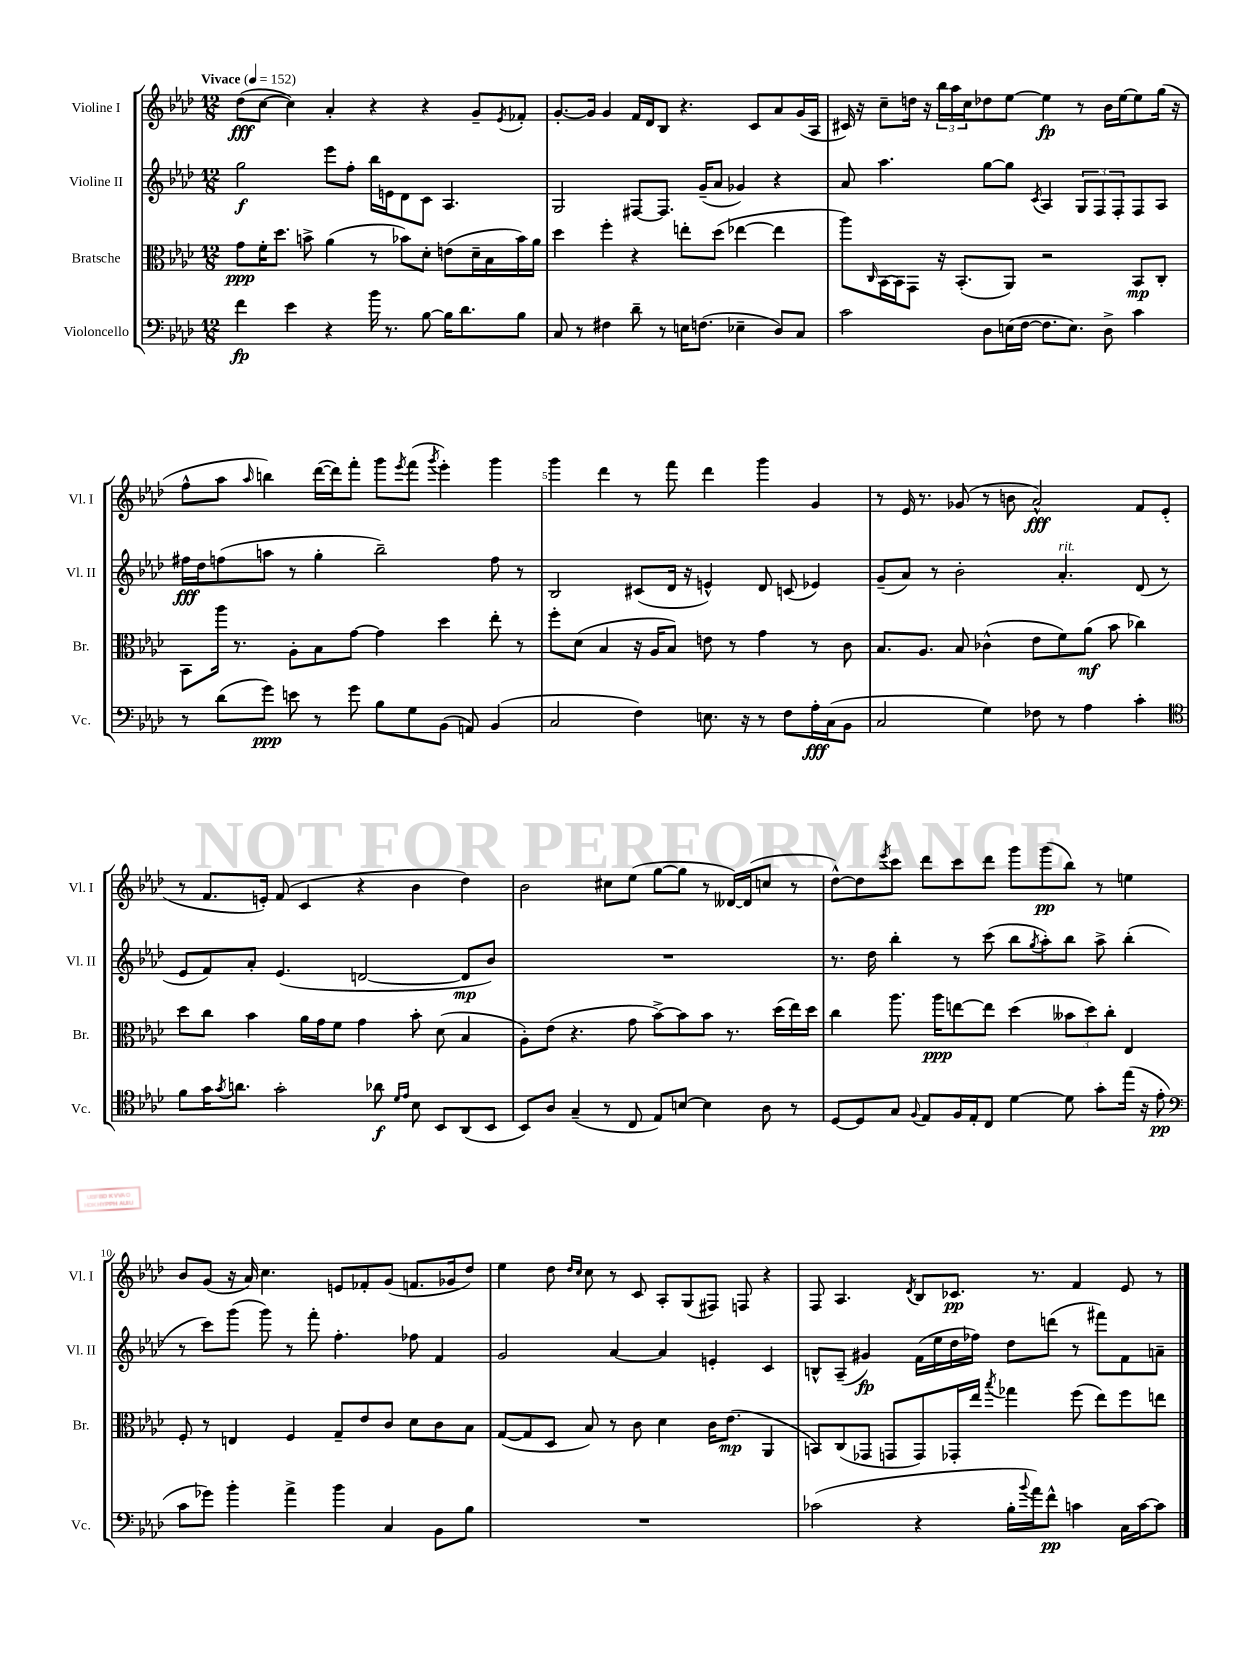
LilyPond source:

<<
\new StaffGroup <<
\new Staff = "s0" \with { instrumentName = "Violine I" shortInstrumentName = "Vl. I" } {
    \clef treble \key aes \major \numericTimeSignature \time 12/8 \tempo "Vivace" 4 = 152
    des''8\fff( c''8~ c''4) aes'4-. r4 r4 g'8-- \acciaccatura { ees'8 } fes'8-. |
    g'8.~-. g'16 g'4 f'16 des'16 bes8 r4. c'8 aes'8 g'16( aes16 |
    cis'16) r16 c''8-- d''16 r16 \tuplet 3/2 { bes''16 aes''16 c''16 } des''8 ees''8~ ees''4\fp r8 bes'16 ees''16~ ees''8 g''16( r16 |
    f''8-^ aes''8 \grace { aes''16 } b''4) des'''16~( des'''16) f'''8-. g'''8 \acciaccatura { ees'''8 } f'''8( \acciaccatura { g'''8 } ees'''4-.) g'''4 |
    g'''4 des'''4 r8 f'''8 des'''4 g'''4 g'4 |
    r8 ees'16 r8. ges'8( r8 b'8 aes'2-^\fff) f'8 ees'8-.( |
    r8 f'8. e'16-.) f'8( c'4 r4 bes'4 des''4) |
    bes'2 cis''8 ees''8( g''8~ g''8 r8 deses'16~) deses'16( c''8 r8 |
    des''8~-^) des''8 \acciaccatura { ees'''8 } c'''8 des'''8 c'''8 des'''8 g'''8 g'''8\pp( bes''8) r8 e''4 |
    bes'8 g'8( r16 aes'16) c''4. e'8 fes'8-. g'8( f'8. ges'16 des''8) |
    ees''4 des''8 \grace { des''16 c''16 } c''8 r8 c'8 aes8-. g8( fis8) f8 r4 |
    f8 aes4. \acciaccatura { des'8 } bes8 ces'8.\pp r8. f'4 ees'8 r8 \bar "|." |
}
\new Staff = "s1" \with { instrumentName = "Violine II" shortInstrumentName = "Vl. II" } {
    \clef treble \key aes \major \numericTimeSignature \time 12/8
    g''2\f ees'''8 f''8-. bes''16 e'16 des'8 c'8 aes4. |
    g2 fis8~ fis8. g'16--( aes'8 ges'4) r4 |
    aes'8 aes''4. g''8~ g''8 \acciaccatura { c'8 } aes4 \tuplet 3/2 { g8 f8 f8-. } f8 aes8 |
    fis''16\fff des''16 f''8( a''8 r8 g''4-. bes''2--) f''8 r8 |
    bes2 cis'8( des'16 r16 e'4-^) des'8 c'8( ees'4) |
    g'8--( aes'8) r8 bes'2-. aes'4.-.^\markup { \italic "rit." } des'8( r8 |
    ees'8 f'8) aes'8-. ees'4.( d'2~ d'8\mp bes'8) |
    R1. |
    r8. des''16 bes''4-. r8 c'''8( bes''8 \acciaccatura { g''8 } aes''8-.) bes''8 aes''8-> bes''4-.( |
    r8 c'''8) g'''8( g'''8) r8 f'''8-. f''4.-. fes''8 f'4 |
    g'2 aes'4~ aes'4 e'4-. c'4 |
    b8-^ aes8--( gis'4\fp) f'16( ees''16 des''16 fes''16) des''8 d'''8( r8 fis'''8) f'8 a'8-- \bar "|." |
}
\new Staff = "s2" \with { instrumentName = "Bratsche" shortInstrumentName = "Br." } {
    \clef alto \key aes \major \numericTimeSignature \time 12/8
    g'8\ppp f'16-. des''8. b'8-> aes'4( r8 bes'8) des'8-. e'8( des'16-- bes16 bes'16) aes'16 |
    des''4 f''4-. r4 e''8-. des''8( ees''4~ ees''4 |
    aes''8) \grace { c16 } bes,16~ bes,16 g,8 r16 bes,8.-.( aes,8) r2 bes,8\mp c8-. |
    bes,8 aes''16 r8. aes8-. bes8 g'8~ g'4 des''4 ees''8-. r8 |
    f''8-. des'8( bes4 r16 aes16 bes8) e'8 r8 g'4 r8 c'8 |
    bes8. aes8. bes8 ces'4-^( ees'8 f'8) aes'8\mf( bes'8 ces''4) |
    des''8 c''8 bes'4 aes'16 g'16 f'8 g'4 bes'8-. des'8( bes4 |
    aes8-.) ees'8( r4. g'8 bes'8~->) bes'8 bes'8 r8. des''16( ees''16) des''16 |
    c''4 aes''8. aes''16\ppp e''8~ e''8 des''4( \tuplet 3/2 { beses'8 des''8) c''8-. } ees4 |
    f8-. r8 e4 f4 g8-- ees'8 c'8 des'8 c'8 bes8 |
    g8~( g8 des8 bes8) r8 c'8 des'4 c'16 ees'8.\mp( aes,4 |
    b,8) c8( ges,8 g,8 g,8) ges,16-. ees''16 \acciaccatura { bes''8 } ges''4 f''8( ees''8) f''8 e''8 \bar "|." |
}
\new Staff = "s3" \with { instrumentName = "Violoncello" shortInstrumentName = "Vc." } {
    \clef bass \key aes \major \numericTimeSignature \time 12/8
    f'4\fp ees'4 r4 bes'16 r8. bes8~ bes16 des'8. bes8 |
    c8 r8 fis4 des'8-- r8 e16 f8.( ees4-- des8) c8 |
    c'2 des8 e16( f16~ f8. e8.) des8-> c'4 |
    r8 des'8( g'8\ppp) e'8 r8 g'8 bes8 g8 bes,8( a,8) bes,4( |
    c2 f4) e8. r16 r8 f8 aes16-.\fff c16( bes,8 |
    c2 g4) fes8 r8 aes4 c'4-. |
    \clef tenor f'8 g'16 \acciaccatura { g'8 } a'8. g'2-. aes'8\f \grace { des'16 ees'16 } bes8 bes,8 aes,8( bes,8 |
    bes,8) aes8 g4--( r8 c8 ees8) b8~ b4 aes8 r8 |
    des8~ des8 g8 \appoggiatura { f8 } ees8 f16 ees16-. c8 des'4~ des'8 g'8-. ees''16( r16 ees'8-.\pp |
    \clef bass c'8 ges'8) bes'4-. aes'4-> bes'4 c4 bes,8 bes8 |
    R1. |
    ces'2( r4 bes16-. \appoggiatura { bes'8 } aes'16) f'8-^\pp c'4 c16 c'16~ c'8 \bar "|." |
}
>>
>>
\layout { \context { \Score \override BarNumber.break-visibility = ##(#f #t #t) barNumberVisibility = #(every-nth-bar-number-visible 5) } }
